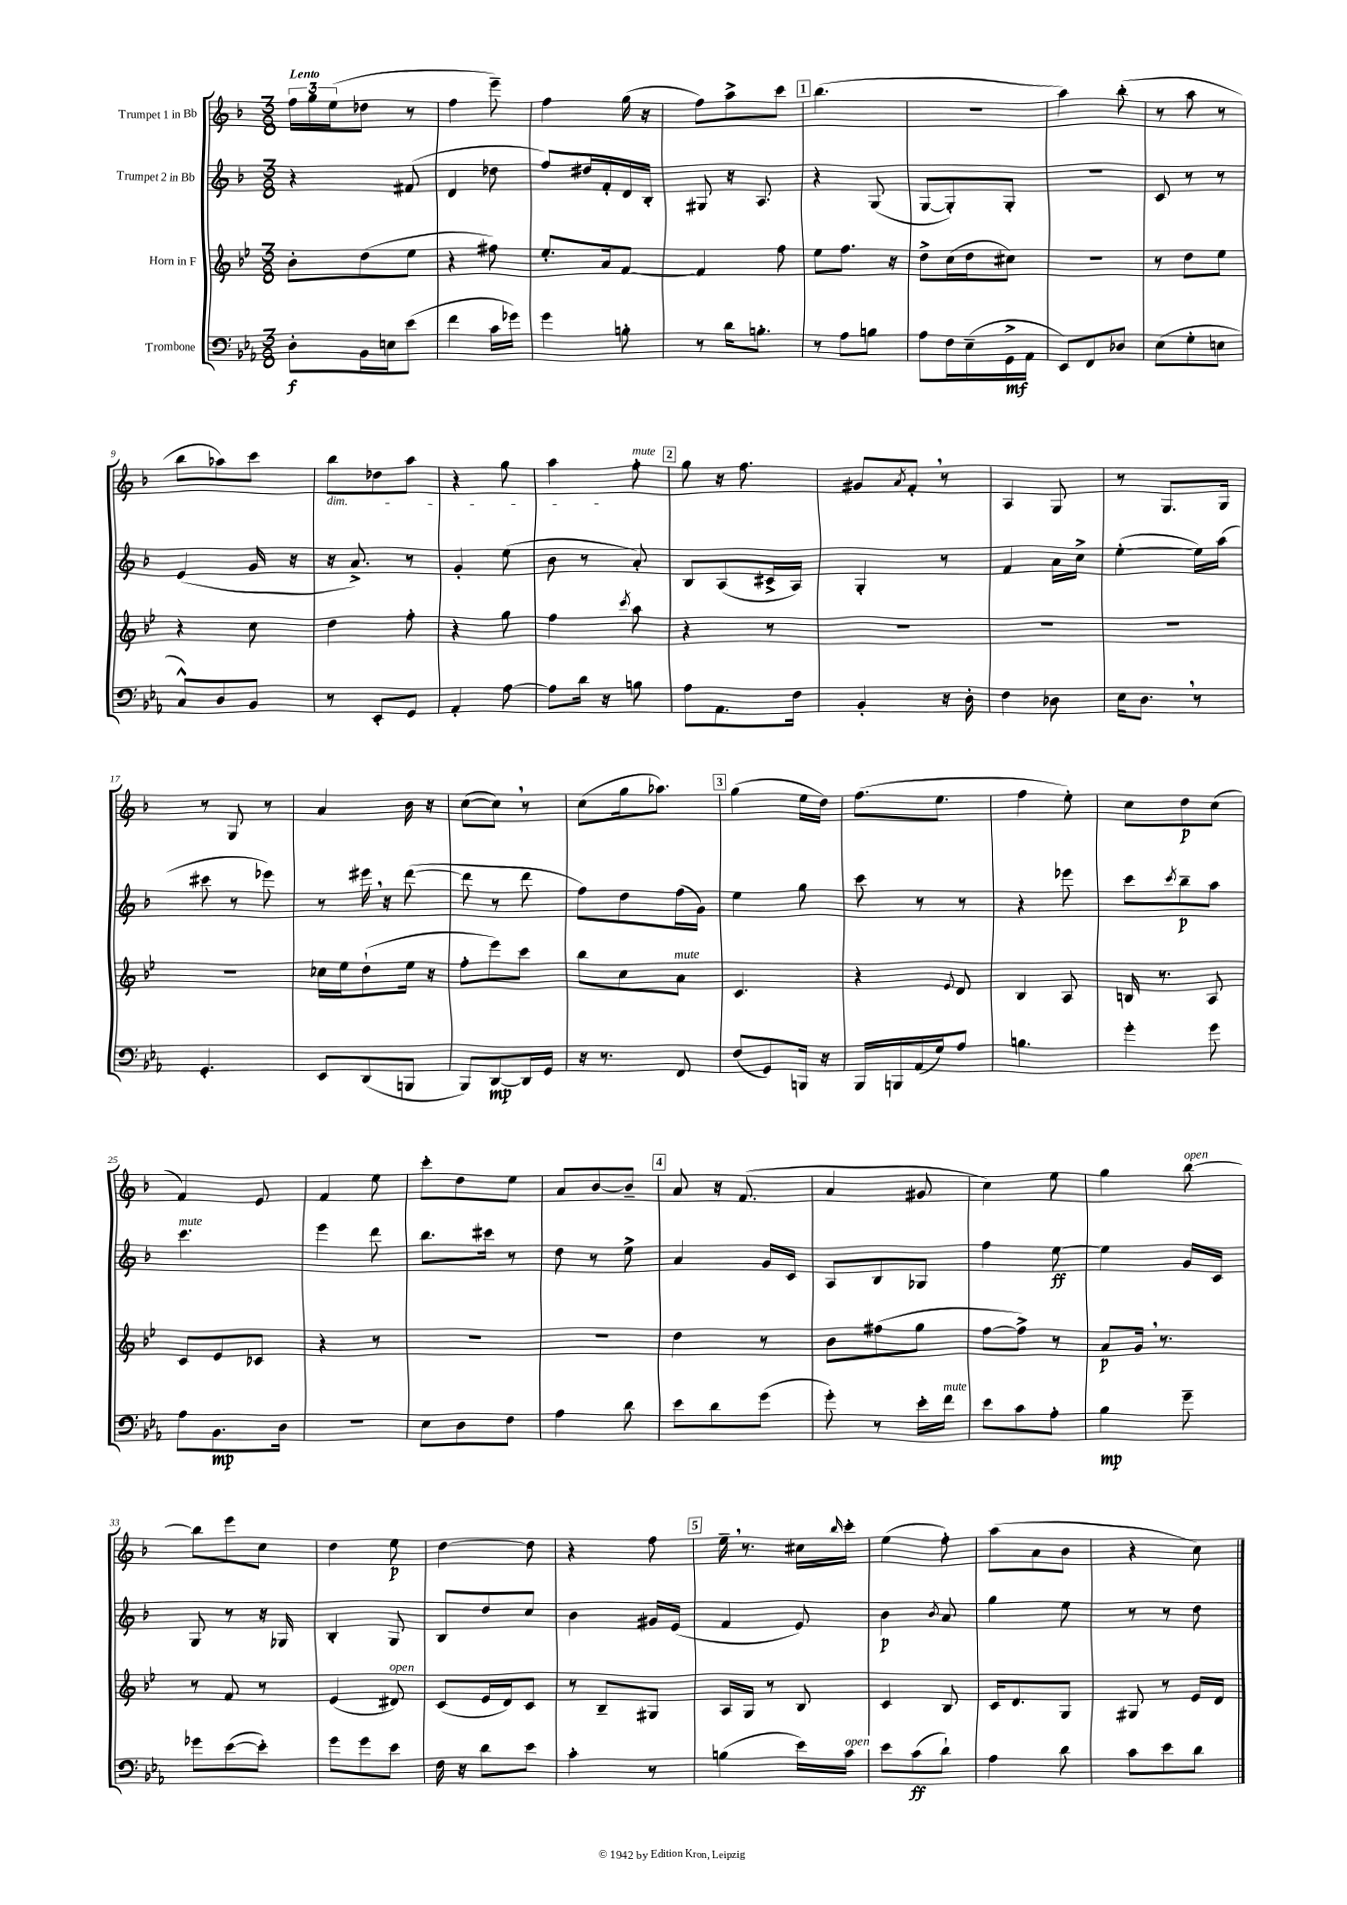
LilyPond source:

<<
\new StaffGroup <<
\new Staff = "s0" \with { instrumentName = "Trumpet 1 in Bb" } {
    \clef treble \key f \major \numericTimeSignature \time 3/8 \tempo "Lento"
    \tuplet 3/2 { f''16 g''16 e''16( } des''8 r8 |
    f''4 e'''8--) |
    f''4 g''16( r16 |
    f''8) a''8-> c'''8 |
    \mark \markup { \box "1" } bes''4.( |
    R4. |
    a''4) bes''8-.( |
    r8 a''8 r8 |
    bes''8 aes''8) c'''8 |
    bes''8\dim des''8 a''8 |
    r4 g''8 |
    a''4\! f''8-.^\markup { \italic "mute" } |
    \mark \markup { \box "2" } g''8 r16 f''8. |
    gis'8 \acciaccatura { a'8 } f'8-. \breathe r8 |
    a4 g8 |
    r8 g8. g16 |
    r8 g8 r8 |
    a'4 bes'16 r16 |
    c''8~( c''8) \breathe r8 |
    c''8( g''16 aes''8.) |
    \mark \markup { \box "3" } g''4( e''16 d''16) |
    f''8.( e''8. |
    f''4 e''8-.) |
    c''8 d''8\p c''8( |
    f'4) e'8 |
    f'4 e''8 |
    c'''8-. d''8 e''8 |
    a'8 bes'8~ bes'8-- |
    \mark \markup { \box "4" } a'8 r16 f'8.( |
    a'4 gis'8 |
    c''4) e''8 |
    g''4 bes''8~^\markup { \italic "open" } |
    bes''8 e'''8 c''8 |
    d''4 e''8\p |
    d''4~ d''8 |
    r4 f''8 |
    \mark \markup { \box "5" } e''16-- \breathe r8. cis''16 \grace { bes''16 } c'''16-. |
    e''4( f''8-.) |
    a''8( a'8 bes'8 |
    r4 c''8) \bar "|." |
}
\new Staff = "s1" \with { instrumentName = "Trumpet 2 in Bb" } {
    \clef treble \key f \major \numericTimeSignature \time 3/8
    r4 fis'8( |
    d'4 des''8 |
    f''8) dis''16 f'16-. d'16 bes16-. |
    gis8 r16 a8. |
    \mark \markup { \box "1" } r4 g8( |
    g8~ g8-.) g8-. |
    r4. |
    c'8 r8 r8 |
    e'4( g'16 r16 |
    r16 a'8.->) r8 |
    g'4-. e''8( |
    bes'8 r8 a'8-.) |
    \mark \markup { \box "2" } bes8 a8( cis'16-> a16) |
    g4-. r8 |
    f'4 a'16 c''16-> |
    e''4~-.( e''16) a''16( |
    cis'''8 r8 ees'''8) |
    r8 eis'''16 \breathe r16 d'''8~( |
    d'''8 r8 d'''8 |
    f''8) d''8 f''16( g'16) |
    \mark \markup { \box "3" } e''4 g''8 |
    c'''8 r8 r8 |
    r4 ees'''8 |
    c'''8 \acciaccatura { c'''8 } bes''8--\p a''8 |
    c'''4.^\markup { \italic "mute" } |
    e'''4 d'''8 |
    bes''8. cis'''16 r8 |
    d''8 r8 e''8-> |
    \mark \markup { \box "4" } a'4 g'16 c'16 |
    a8 bes8 ges8 |
    f''4 e''8~\ff |
    e''4 g'16 c'16 |
    g8 r8 r16 ges16 |
    bes4-. g8 |
    bes8 d''8 c''8 |
    bes'4 gis'16 e'16( |
    \mark \markup { \box "5" } f'4 e'8) |
    bes'4\p \acciaccatura { bes'8 } a'8 |
    g''4 e''8 |
    r8 r8 d''8 \bar "|." |
}
\new Staff = "s2" \with { instrumentName = "Horn in F" } {
    \clef treble \key bes \major \numericTimeSignature \time 3/8
    bes'8-. d''8( ees''8 |
    r4 fis''8) |
    ees''8.-. a'16 f'8~ |
    f'4 f''8 |
    \mark \markup { \box "1" } ees''8 f''8. r16 |
    d''8-> c''16( d''16 cis''8) |
    R4. |
    r8 d''8 ees''8 |
    r4 c''8 |
    d''4 f''8-. |
    r4 g''8 |
    f''4 \acciaccatura { c'''8 } a''8 |
    \mark \markup { \box "2" } r4 r8 |
    R4. |
    R4. |
    R4. |
    R4. |
    ces''16 ees''16 d''8-!( ees''16 r16 |
    f''8-. ees'''8) c'''8 |
    bes''8 c''8 a'8^\markup { \italic "mute" } |
    \mark \markup { \box "3" } c'4. |
    r4 \appoggiatura { ees'8 } d'8 |
    bes4 a8 |
    b16 r8. a8 |
    c'8 ees'8 ces'8 |
    r4 r8 |
    R4. |
    R4. |
    \mark \markup { \box "4" } d''4 r8 |
    bes'8 fis''8( g''8 |
    f''8~ f''8->) r8 |
    a'8\p g'16 \breathe r8. |
    r8 f'8 r8 |
    ees'4( dis'8^\markup { \italic "open" }) |
    c'8( ees'16 d'16) c'8 |
    r8 bes8-- gis8 |
    \mark \markup { \box "5" } a16 g16 r8 bes8 |
    c'4 bes8 |
    c'16 d'8. g8 |
    gis8 r8 ees'16 d'16 \bar "|." |
}
\new Staff = "s3" \with { instrumentName = "Trombone" } {
    \clef bass \key ees \major \numericTimeSignature \time 3/8
    d8-.\f bes,16 e16 ees'8( |
    f'4 c'16 ges'16) |
    g'4 b8-. |
    r8 d'16 b8.-. |
    \mark \markup { \box "1" } r8 aes8 b8 |
    aes8 f16 ees16--( g,16->\mf aes,16 |
    ees,8) f,8 des8 |
    ees8( g8-. e8 |
    c8-^) d8 bes,8 |
    r8 ees,8-. g,8 |
    aes,4-. aes8~ |
    aes8 d'16 r16 b8 |
    \mark \markup { \box "2" } aes8 aes,8. f16 |
    bes,4-. r16 d16-. |
    f4 des8 |
    ees16 d8. \breathe r8 |
    g,4.-. |
    ees,8 d,8( b,,8 |
    bes,,8) d,8~\mp d,16 g,16 |
    r16 r8. f,8 |
    \mark \markup { \box "3" } f8( g,8) b,,16 r16 |
    bes,,16 b,,16 aes,16( g16) aes8 |
    b4. |
    g'4-. g'8 |
    aes8 bes,8.\mp d16 |
    R4. |
    ees8 d8 f8 |
    aes4 d'8 |
    \mark \markup { \box "4" } ees'8 d'8 g'8( |
    g'8-.) r8 ees'16-. f'16^\markup { \italic "mute" } |
    ees'8 c'8 aes8-. |
    bes4\mp g'8-- |
    ges'8 ees'8~( ees'8-.) |
    g'8 g'8 ees'8 |
    f16 r16 d'8 ees'8 |
    c'4-. r8 |
    \mark \markup { \box "5" } b4( ees'16) c'16^\markup { \italic "open" } |
    ees'8 c'8\ff( d'8-!) |
    aes4 d'8 |
    c'8 ees'8 d'8 \bar "|." |
}
>>
>>
